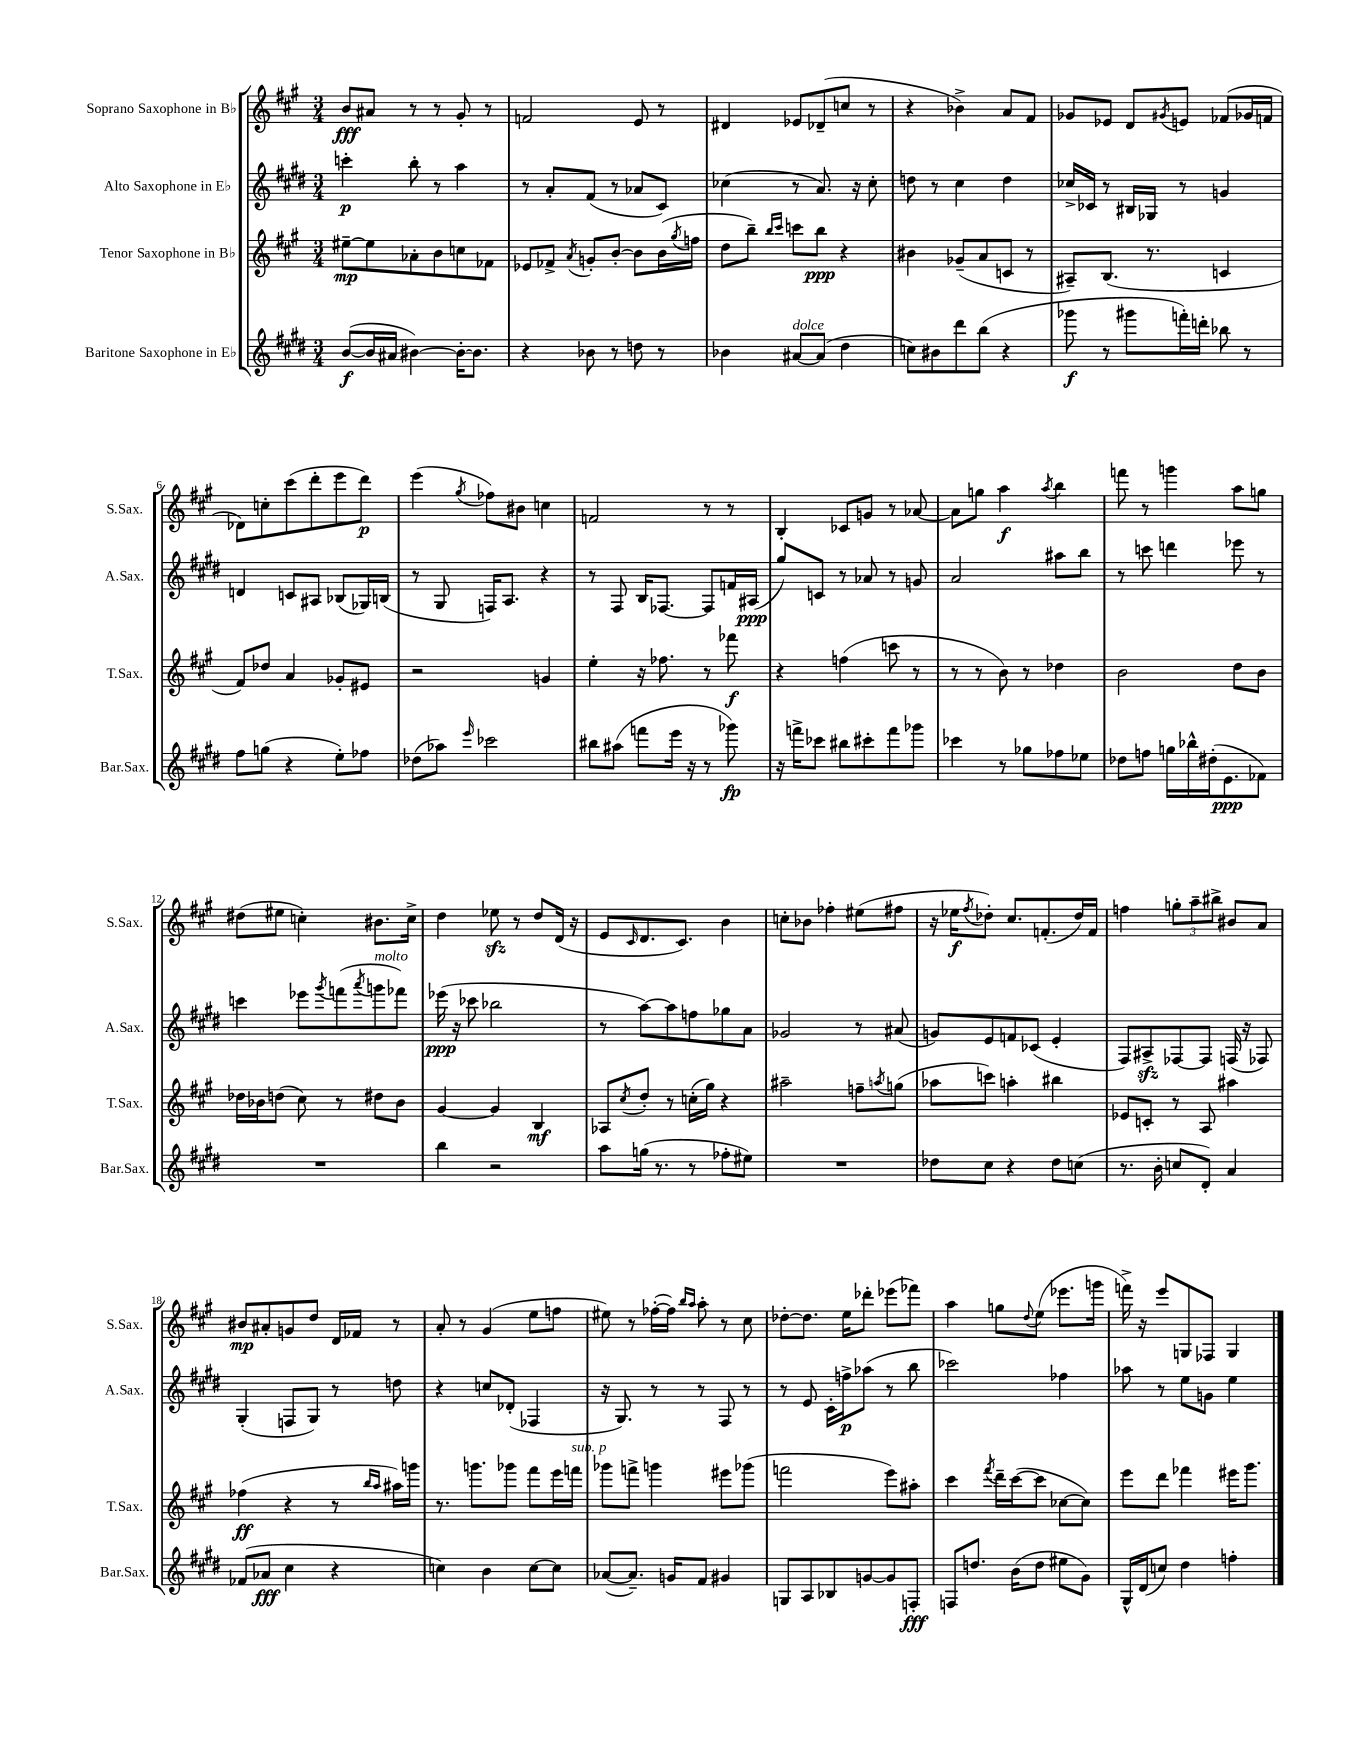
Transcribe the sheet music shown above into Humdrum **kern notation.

**kern	**kern	**kern	**kern
*staff4	*staff3	*staff2	*staff1
*clefG2	*clefG2	*clefG2	*clefG2
*k[f#c#g#d#]	*k[f#c#g#]	*k[f#c#g#d#]	*k[f#c#g#]
*M3/4	*M3/4	*M3/4	*M3/4
([8b	[8ee#~	4ccc'	8b
16b]	8ee#]	.	8a#
16a#	.	.	.
[4b#)	8a-'	8bb'	8r
.	8b	8r	8r
16b#'_	8cc	4aa	8g#'
8.b#]	.	.	.
.	8f-	.	8r
=	=	=	=
4r	8e-	8r	2f
.	8f-^	8a'	.
.	8qa	.	.
8b-	8g'	(8f#	.
8r	[8b'	8r	.
8dd	8b]	8a-	8e
8r	(16b	8c#)	8r
.	8qgg#	.	.
.	16ff	.	.
=	=	=	=
4b-	8dd	(4cc-	4d#
.	8bb~)	.	.
.	16qqbb	.	.
.	16qqccc#	.	.
[8a#	8ccc	8r	8e-
(8a#]	8bb	8.a)	(8d-~
4dd#	4r	.	8cc
.	.	16r	.
.	.	8cc-'	8r
=	=	=	=
8cc)	4b#	8dd	4r
8b#	.	8r	.
8ddd#	(8g-~	4cc#	4b-^)
(8bb	8a	.	.
4r	8c	4dd	8a
.	8r	.	8f#
=	=	=	=
8ggg-	8A#~)	16cc-^	8g-
.	.	16c-	.
8r	(8.B	8r	8e-
8ggg#	.	16B#	8d
.	8.r	16G-	.
.	.	.	8qg#
16fff')	.	8r	8e
16ddd'	.	.	.
8bb-	4c	4g	(8f-
8r	.	.	16g-
.	.	.	16f
=	=	=	=
8ff#	8f#)	4d	8d-)
(8gg	8dd-	.	8cc'
4r	4a	8c	(8ccc#
.	.	8A#	8ddd'
8ee')	8g-'	(8B-	8eee
8ff-	8e#	16G-)	8ddd)
.	.	(16B	.
=	=	=	=
(8dd-	2r	8r	(4eee
8aa-)	.	8G#	.
16qqeee	.	.	8qgg#
2ccc-	.	16F)	8ff-)
.	.	8.A	.
.	.	.	8b#
.	4g	4r	4cc
=	=	=	=
8bb#	4ee'	8r	2f
(8aa#	.	8F#	.
8fff	16r	16B	.
.	8.ff-	[8.F-	.
16eee	.	.	.
16r	.	.	.
8r	8r	8F-]	8r
8ggg-)	8fff-	16f	8r
.	.	(16A#	.
=	=	=	=
16r	4r	8gg#)	4B'
16fff^	.	.	.
8ccc-	.	8c	.
8bb#	(4ff	8r	8c-
8ccc#'	.	8a-	8g
8fff	8ccc	8r	8r
8ggg-	8r	8g	[8a-
=	=	=	=
4ccc-	8r	2a	8a-]
.	8r	.	8gg
8r	8b)	.	4aa
8gg-	8r	.	.
.	.	.	8qaa
8ff-	4dd-	8aa#	4bb
8ee-	.	8bb	.
=	=	=	=
8dd-	2b	8r	8fff
8ff	.	8ccc	8r
16gg	.	4ddd	4ggg
16bb-^^	.	.	.
(16dd#'	.	.	.
8.e	.	.	.
.	8dd	8eee-	8aa
8f-)	8b	8r	8gg
=	=	=	=
2.r	16dd-	4ccc	(8dd#
.	16b-	.	.
.	(8dd	.	8ee#
.	8cc#)	8eee-	4cc')
.	.	8qggg#	.
.	8r	(8fff	.
.	.	8qaaa	.
.	8dd#	8ggg	8.b#
.	8b-	8fff-)	.
.	.	.	16cc^
=	=	=	=
4bb	[4g#	(16eee-	4dd
.	.	16r	.
.	.	8ccc-	.
2r	4g#]	2bb-	8ee-
.	.	.	8r
.	4B	.	8dd
.	.	.	(16d
.	.	.	16r
=	=	=	=
8aa	8A-	8r	8e
.	8qcc#	.	16qqc#
(16gg	8dd'	[8aa)	8.d
8.r	.	.	.
.	8r	8aa]	.
.	.	.	8.c#)
8r	(16cc'	8ff	.
.	16gg#)	.	.
8ff-'	4r	8gg-	4b
8ee#)	.	8a	.
=	=	=	=
2.r	2aa#~	2g-	8cc'
.	.	.	8b-
.	.	.	4ff-'
.	8ff~	8r	(8ee#
.	8qaa	.	.
.	(8gg	(8a#	8ff#
=	=	=	=
8dd-	8aa-	8g)	16r
.	.	.	16ee-
.	.	.	8qff#
8cc#	8ccc)	8e	8dd-')
4r	4aa'	8f	8.cc#
.	.	(8c-	.
.	.	.	(8.f'
8dd-	4bb#	4e'	.
(8cc	.	.	16dd-)
.	.	.	16f
=	=	=	=
8.r	8e-	8F#)	4ff
.	8c'	8A#^	.
16b'	.	.	.
8cc	8r	[8F-	12gg'
.	.	.	12aa~
8d#')	8A	8F-]	.
.	.	.	12bb#^
4a	4aa#	(16F	8b#
.	.	16r	.
.	.	8F-)	8a
=	=	=	=
(8f-	(4ff-	(4G#'	8b#
8a-	.	.	8a#'
4cc#	4r	8F	8g
.	.	8G#)	8dd
4r	8r	8r	16d
.	.	.	16f-
.	16qqbb	.	.
.	16qqaa	.	.
.	16aa#)	8dd	8r
.	16ggg	.	.
=	=	=	=
4cc)	8.r	4r	8a'
.	.	.	8r
.	8.ggg	.	.
4b	.	8cc	(4g#
.	8ggg-	(8d-'	.
[8cc	8fff#	4F-	8ee
8cc]	16eee	.	8ff
.	16fff	.	.
=	=	=	=
([8a-	8ggg-	16r	8ee#)
.	.	8.G#)	.
8.a-~])	8fff^	.	8r
.	4ggg	8r	([16ff-'
16g	.	.	16ff-])
.	.	.	16qqbb
.	.	.	16qqaa
8f#	.	8r	8aa'
4g#	8eee#	8F#	8r
.	(8ggg-	8r	8cc#
=	=	=	=
8G	2fff	8r	[8dd-'
8A	.	8e	8.dd-]
8B-	.	16c#'	.
.	.	16ff^	16ee
[8g	.	(8aa-	8ddd-'
8g]	8eee)	8r	(8eee-
8F'	8aa#'	8bb	8fff-)
=	=	=	=
8F	4ccc#	2ccc-)	4aa
8.dd	.	.	.
.	8qfff#	.	.
.	16ddd~	.	8gg
(16b	([16ccc#	.	.
.	.	.	8qqdd
8dd	8ccc#]	.	(8ee
8ee#	[8cc-	4ff-	8.eee-
8g#)	8cc-])	.	.
.	.	.	16ggg
=	=	=	=
16G#^^	8eee	8aa-	16fff^)
(16d#	.	.	16r
8cc)	8ddd	8r	8eee
4dd#	4fff-	8ee	8G
.	.	8g	8F-
4ff'	16eee#	4ee	4G
.	8.ggg#	.	.
==	==	==	==
*-	*-	*-	*-
